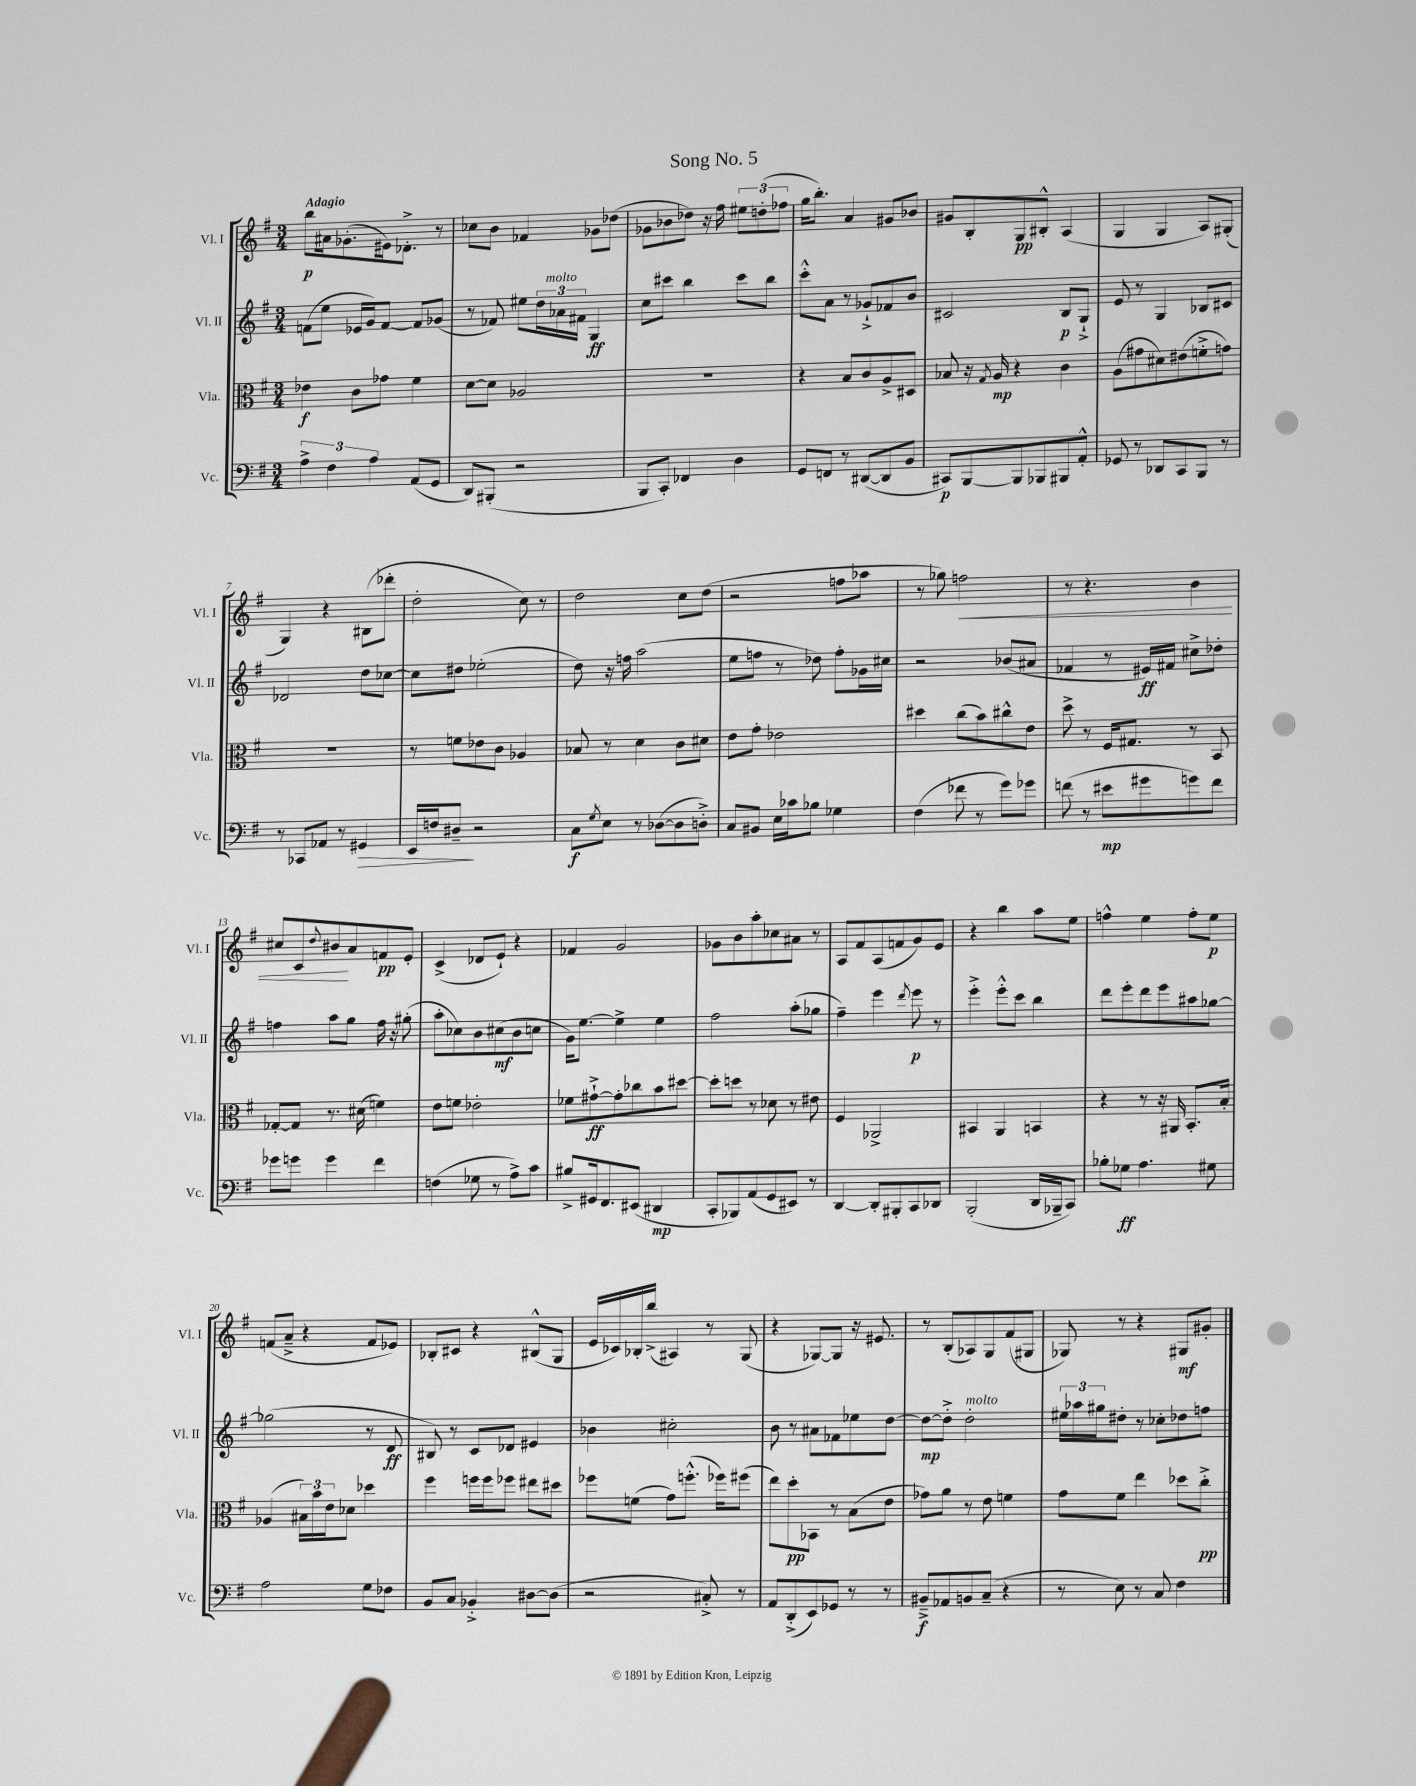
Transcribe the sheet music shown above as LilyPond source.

\header { title = "Song No. 5" }
<<
\new StaffGroup <<
\new Staff = "s0" \with { instrumentName = "Vl. I" shortInstrumentName = "Vl. I" } {
    \clef treble \key g \major \numericTimeSignature \time 3/4 \tempo "Adagio"
    b''8\p ais'16 ges'8.-.( eis'16) des'8.-.-> r8 |
    ces''8 b'8 fes'4 ges'8 des''8( |
    ges'8 bes'8 des''8) r16 fis''16 \tuplet 3/2 { eis''8 d''8-.( fes''8 } |
    g''16 b''8.-.) a'4 gis'8 bes'8 |
    gis'8 b8-. g8\pp bis8-.-^ a4( |
    g4 g4 a8) gis8-.( |
    g4) r4 bis8( des'''8-. |
    d''2-. c''8) r8 |
    d''2 c''8 d''8( |
    r2 f''8 aes''8 |
    r8 ges''8) f''2\< |
    r8 r4. b'4 |
    cis''8 c'8 \appoggiatura { d''8 } bis'8\! a'8 f'8\pp e'8-. |
    c'4->( des'8 e'8-!) r4 |
    fes'4 g'2 |
    ges'8 b'8 a''8-. ces''8 ais'8 r8 |
    a8 fis'8 a8( f'8 g'8) e'8 |
    r4 b''4 a''8 e''8 |
    f''4-^ e''4 f''8-. e''8\p |
    f'8( a'8---> r4 f'8 ees'8) |
    bes8-. cis'8 r4 bis8-^( g8 |
    e'16 ces'16) bes16-. b''16->( ais4) r8 g8( |
    r4 ges8~) ges8 r16 eis'8. |
    r8 b8-.( aes8) g8 fis'8( gis8 |
    ges8) r8 r4 gis8\mf gis'8-. \bar "|." |
}
\new Staff = "s1" \with { instrumentName = "Vl. II" shortInstrumentName = "Vl. II" } {
    \clef treble \key g \major \numericTimeSignature \time 3/4
    f'8( e''8 ees'16 g'16) f'8~ f'8 ges'8( |
    r8 fes'8) eis''8 \tuplet 3/2 { d''16 aes'16^\markup { \italic "molto" } fis'16 } g4\ff |
    c''8 cis'''8 b''4 cis'''8 b''8 |
    c'''8-.-^ a'8 r8 ges'8-!-> fes'8 b'8 |
    cis'2 b8\p g8-!-> |
    e'8 r8 g4 bes8 cis'8 |
    des'2 d''8 ces''8~ |
    ces''8 dis''8 ees''2-.( |
    d''8) r16 f''16 a''2( |
    e''8 f''8 r8 des''8) f''8-. ges'16 cis''16 |
    r2 bes'8( ais'8 |
    fes'4 r8 eis'16\ff) fis'16 cis''8-> des''8-. |
    f''4 a''8 g''8 f''16 r16 gis''8-.( |
    a''8-. ces''8) b'8 cis''8\mf( b'8 c''8 |
    g'16) e''8.~ e''4-> e''4 |
    fis''2 a''8-.( ges''8 |
    fis''4--) e'''4 \acciaccatura { d'''8 } e'''8\p r8 |
    e'''4-.-> e'''8-.-^ c'''8 b''4 |
    d'''8 e'''8-. d'''8 e'''8 ais''8 ges''8~ |
    ges''2( r8 d'8\ff |
    bis8) r8 c'8 des'8 eis'4 |
    bes'4 cis''2-. |
    b'8 r8 ais'8 fes'8 ees''8 d''8~ |
    d''8~\mp d''8-.-> d''2-.^\markup { \italic "molto" } |
    \tuplet 3/2 { eis''16 aes''16 gis''16 } dis''8-. r8 ces''8-. des''8 f''8 \bar "|." |
}
\new Staff = "s2" \with { instrumentName = "Vla." shortInstrumentName = "Vla." } {
    \clef alto \key g \major \numericTimeSignature \time 3/4
    ees'4\f c'8 ges'8 fis'4 |
    d'8~ d'8 aes2 |
    R2. |
    r4 b8 c'8 a8-> dis8 |
    bes8 r16 \acciaccatura { g8 } a16\mp r4 c'4 |
    a8( gis'8 dis'8) eis'8( f'8-.-> g'8) |
    R2. |
    r8 f'8 ees'8 c'8 aes4 |
    bes8 r8 d'4 c'8 dis'8 |
    e'8 g'8-. ees'2 |
    dis''4 c''8( b'8) cis''8-^ e'8 |
    d''8-> r8 fis16 gis8. r8 b,8 |
    ges8~-. ges8 r8. dis'16( f'4) |
    e'8 f'8 ees'2-. |
    fes'8 gis'8~-!->\ff gis'8-. ces''8 b'8 dis''8~ |
    dis''8-. d''8 r8 des'8 r8 eis'8 |
    fis4 aes,2-> |
    bis,4 a,4 b,4 |
    r4 r8 r16 ais,16 b,8.-. b16-. |
    aes4( \tuplet 3/2 { bis16) b'16 e'16 } des'8 des''4 |
    fis''4 f''16 f''16 fes''8 eis''8 dis''8 |
    fes''8 f'8( g'8) f''8.-.-^( fes''16) fis''8( |
    e''8) d''8-.\pp bes,8 r8 b8( e'8 |
    ges'8) a'8 r8 e'8 f'4 |
    g'8 fis'8 e''4 des''8 c''8-.->\pp \bar "|." |
}
\new Staff = "s3" \with { instrumentName = "Vc." shortInstrumentName = "Vc." } {
    \clef bass \key g \major \numericTimeSignature \time 3/4
    \tuplet 3/2 { a4-> fis4 a4 } a,8( g,8 |
    d,8) bis,,8-.( r2 |
    b,,8 c,8-.) fes,4 d4 |
    g,8 f,8 r8 dis,8~( dis,8 b,8 |
    cis,8\p) b,,8~ b,,8 bes,,8 bis,,8 a,8-.-^ |
    ges,8 r8 des,8 c,8 b,,8 r8 |
    r8 ces,8 aes,8 r8 gis,4\> |
    e,16 f16 dis8--\! r2 |
    c8\f \acciaccatura { g8 } e8 r8 des8~( des8 d8-.->) |
    c8 bis,8 e16 ces'16 bes8 ges4 |
    fis4( fes'8 r8 g'8) ges'8 |
    f'8( r8 eis'8\mp gis'8 g'8) f'8 |
    ges'8 g'8 g'4 fis'4 |
    f4( ges8 r8 a8->) c'8 |
    bis8-> gis,16 fis,8. eis,8( dis,4\mp |
    c,8-. bes,,8) a,8( g,8 eis,8) r8 |
    d,4~ d,8-. bis,,8-. c,8 des,8 |
    b,,2-.( d,16 bes,,16-- c,8) |
    bes8-. ges8\ff a4. gis8 |
    a2 g8 fes8 |
    b,8 c8 bes,4-.-> dis8~ dis8( |
    r2 cis8-.->) r8 |
    a,8 d,8-.->( e,8) ges,8 r8 r8 |
    bis,8--->\f aes,8 b,8 c8--( r4 |
    r8 e8) r8 c8 fis4 \bar "|." |
}
>>
>>
